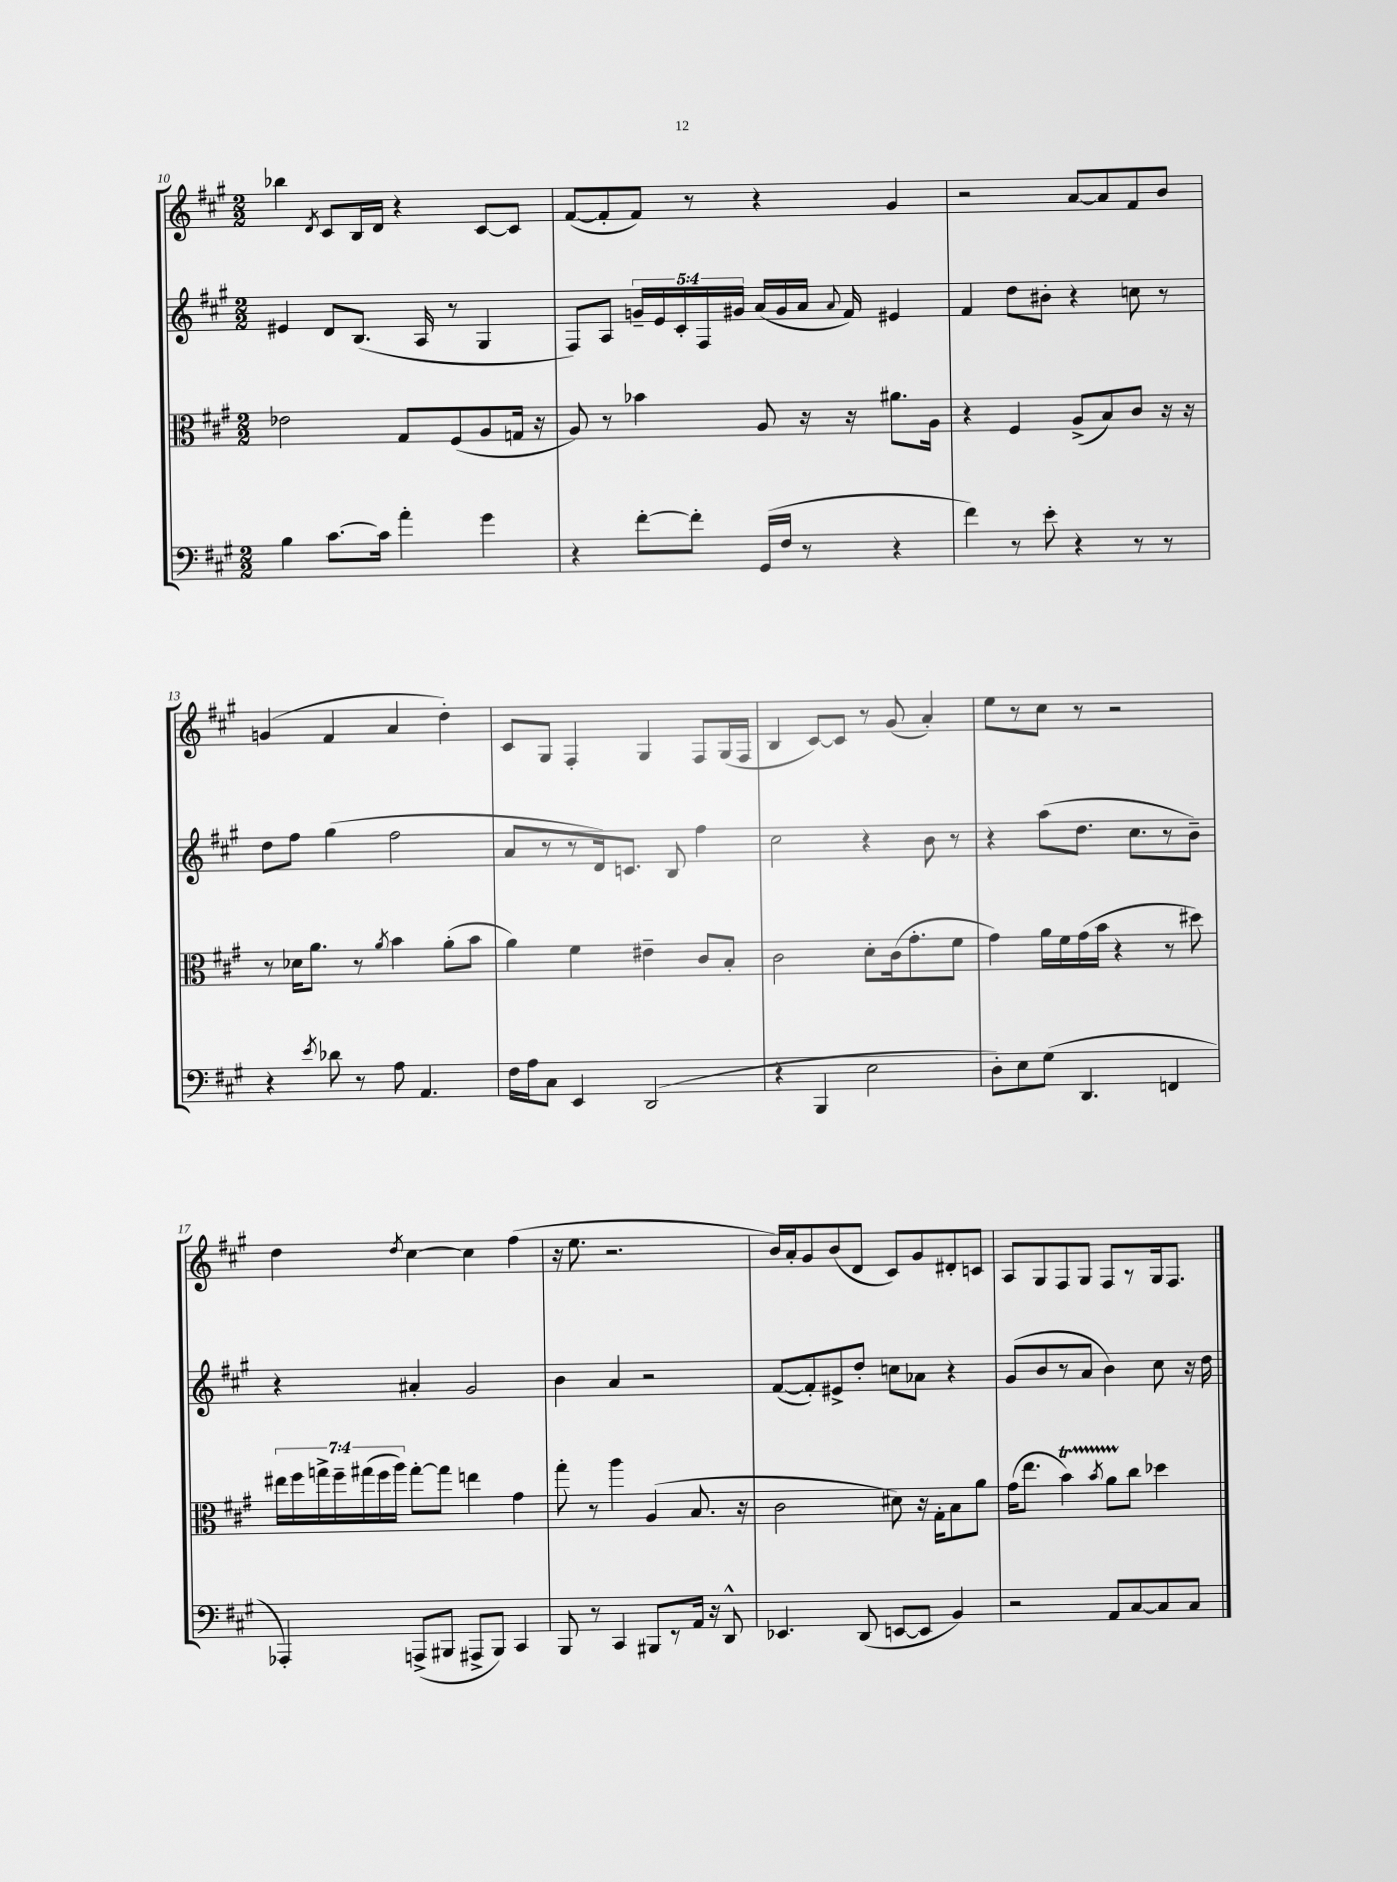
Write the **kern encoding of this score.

**kern	**kern	**kern	**kern
*staff4	*staff3	*staff2	*staff1
*clefF4	*clefC3	*clefG2	*clefG2
*k[f#c#g#]	*k[f#c#g#]	*k[f#c#g#]	*k[f#c#g#]
*M2/2	*M2/2	*M2/2	*M2/2
4B	2e-	4e#	4bb-
.	.	.	8qd
[8.c#	.	8d	8c#
.	.	(8.B	16B
16c#]	.	.	16d
4a'	8G#	.	4r
.	.	16A	.
.	(8F#	8r	.
4g#	8A	4G#	[8c#
.	16G	.	8c#]
.	16r	.	.
=	=	=	=
4r	8A)	8F#)	([8f#
.	8r	8A	8f#']
[8f#'	4b-	20g~	8f#)
.	.	20e	.
.	.	20c#'	.
8f#']	.	.	8r
.	.	20F#	.
.	.	20g#	.
(16GG#	8A	(16a	4r
16F#	.	16g#	.
8r	16r	16a	.
.	.	8qqa	.
.	16r	16f#)	.
4r	8.a#	4e#	4g#
.	16A	.	.
=	=	=	=
4f#)	4r	4f#	2r
8r	4F#	8dd	.
8e'	.	8b#'	.
4r	(8A^	4r	[8a
.	8B)	.	8a]
8r	8c#	8cc	8f#
8r	16r	8r	8b
.	16r	.	.
=	=	=	=
4r	8r	8dd	(4g
.	16d-	8ff#	.
.	8.a	.	.
8qe	.	.	.
8d-	.	(4gg#	4f#
8r	8r	.	.
.	8qa	.	.
8A	4b	2ff#	4a
4.AA	.	.	.
.	(8a'	.	4dd')
.	8b	.	.
=	=	=	=
16F#	4a)	8a	8c#
16A	.	.	.
8C#	.	8r	8G#
4EE	4f#	8r	4F#'
.	.	16d)	.
.	.	8.c	.
(2DD	4e#~	.	4G#
.	.	8B	.
.	8c#	4ff#	8F#
.	8B'	.	(16G#
.	.	.	16F#
=	=	=	=
4r	2c#	2cc#	4B
4BBB	.	.	[8c#)
.	.	.	8c#]
2E	8d'	4r	8r
.	(16c#	.	(8g#
.	8.g#'	.	.
.	.	8b	4a')
.	8f#	8r	.
=	=	=	=
8D')	4g#)	4r	8ee
8E	.	.	8r
(8G#	16a	(8aa	8cc#
.	16f#	.	.
4.DD	(16g#	8.dd	8r
.	16b	.	.
.	4r	.	2r
.	.	8.cc#	.
4FF	8r	8r	.
.	8dd#)	8b~)	.
=	=	=	=
4AAA-')	28ee#	4r	4dd
.	28ff#	.	.
.	28gg^	.	.
.	28ff#~	.	.
.	(28gg#	.	.
.	28ff#	.	.
.	28aa)	.	.
.	.	.	8qdd
(8AAA^	[8gg#'	4a#'	[4cc#
8BBB#	8gg#]	.	.
8AAA#^	4ee	2g#	4cc#]
8BBB#)	.	.	.
4CC#	4g#	.	(4ff#
=	=	=	=
8BBB	8gg#'	4b	16r
.	.	.	8.ee
8r	8r	.	.
4CC#	4aa	4a	2.r
8BBB#	(4A	2r	.
8r	.	.	.
16AA	8.B	.	.
16r	.	.	.
8DD^^	.	.	.
.	16r	.	.
=	=	=	=
4.EE-	2c#	([8f#	16b)
.	.	.	16a'
.	.	8f#'])	8g#
.	.	8e#^	(8b
(8DD	.	8dd'	8d
[8EE	8d#)	8cc	8c#)
8EE]	16r	8a-	8g#
.	16G#'	.	.
4BB)	8B	4r	8d#'
.	8a	.	8c
=	=	=	=
2r	(16g#	(8g#	8A
.	8.ee	.	.
.	.	8b	8G#
.	4b)	8r	8F#
.	.	8a	8G#
.	8qb	.	.
8AA	8a	4b)	8F#
[8C#	8cc#	.	8r
8C#]	4dd-	8cc#	16G#
.	.	.	8.F#
8C#	.	16r	.
.	.	16dd	.
==	==	==	==
*-	*-	*-	*-
